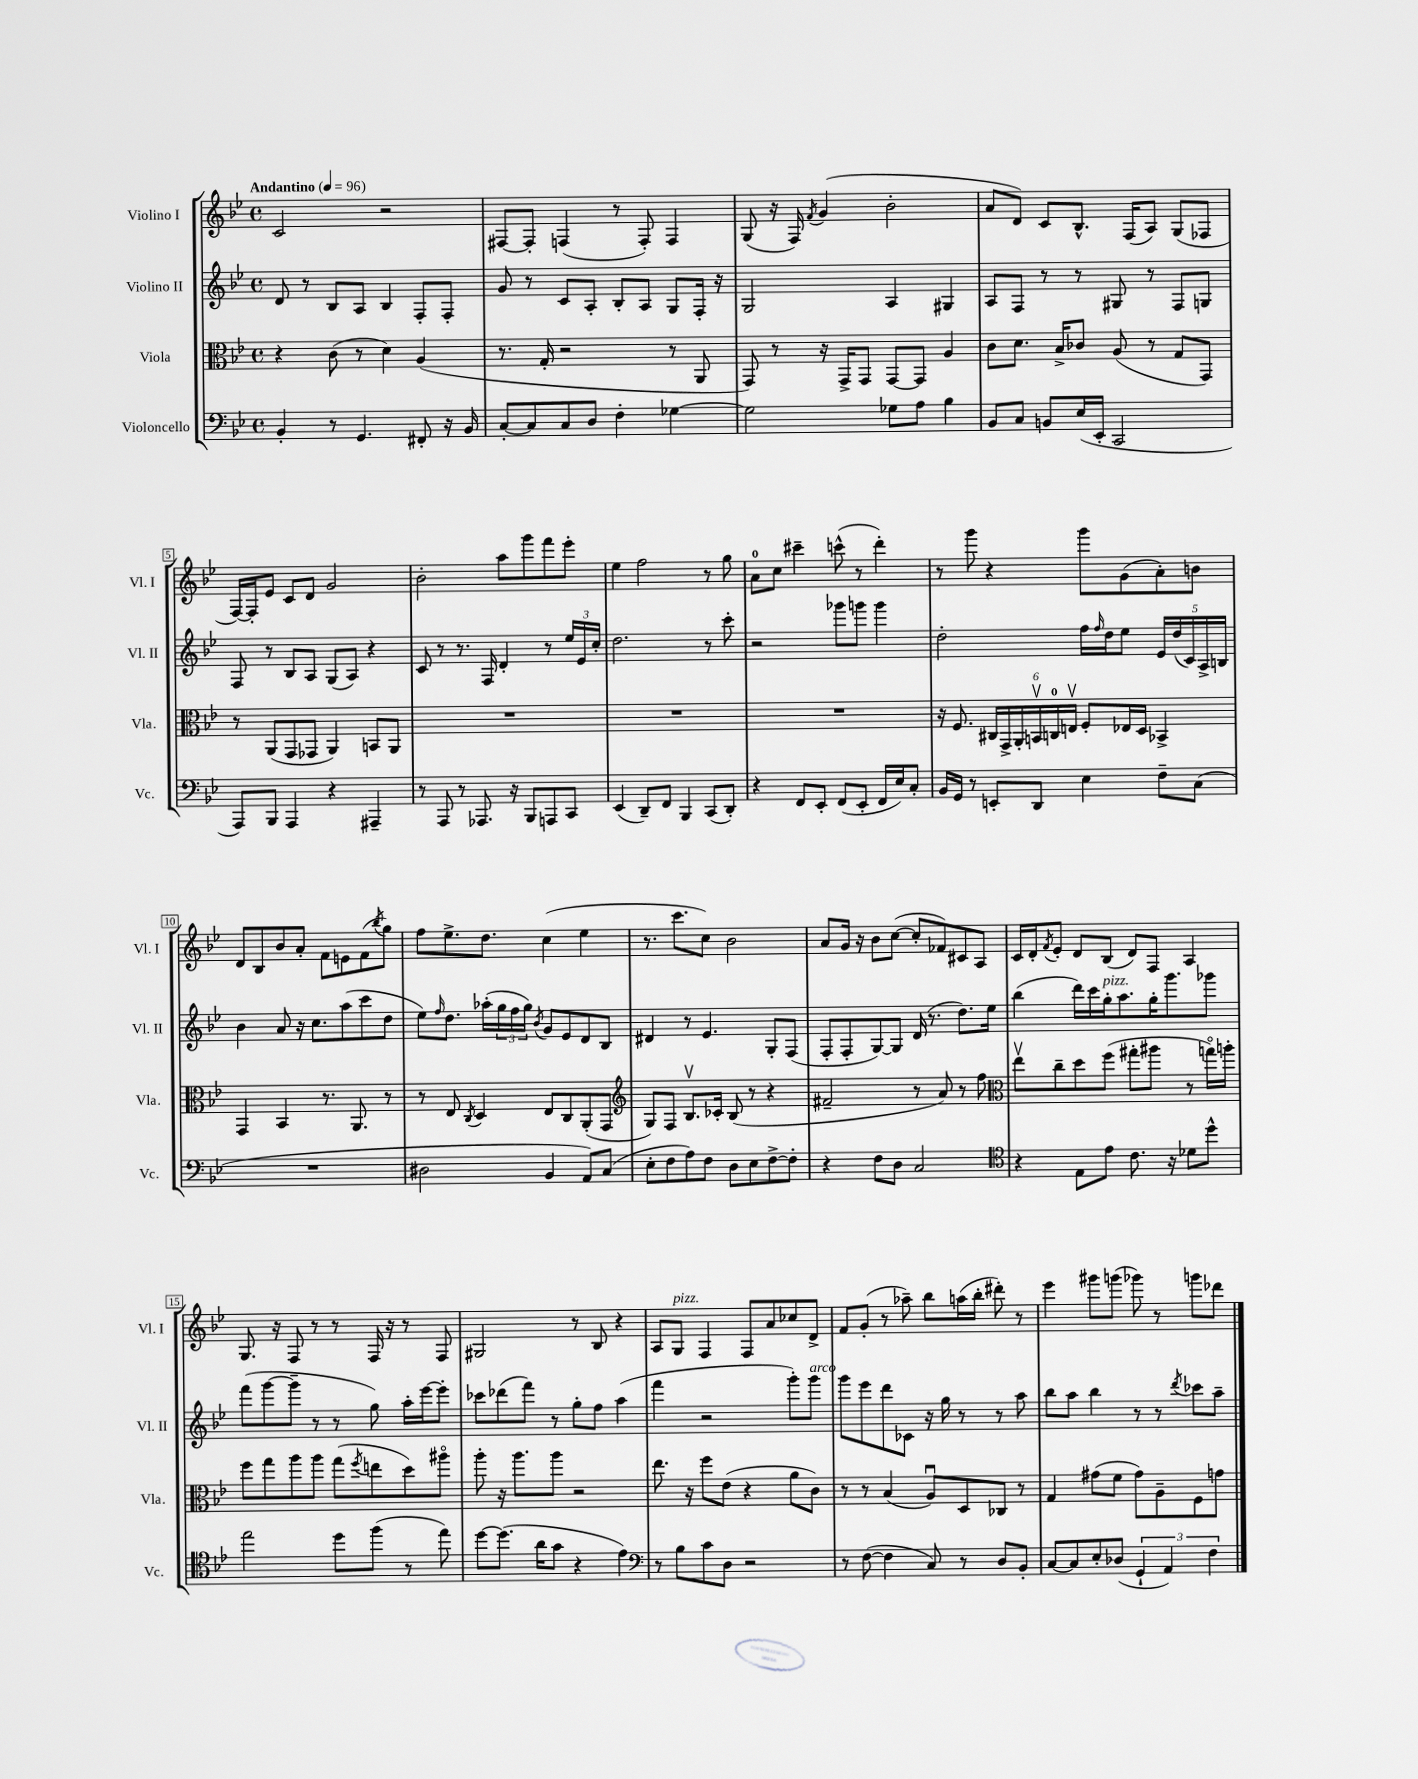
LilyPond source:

<<
\new StaffGroup <<
\new Staff = "s0" \with { instrumentName = "Violino I" shortInstrumentName = "Vl. I" } {
    \clef treble \key bes \major \defaultTimeSignature \time 4/4 \tempo "Andantino" 4 = 96
    c'2 r2 |
    fis8~ fis8-. f4( r8 f8-.) f4 |
    g8( r16 f16) \acciaccatura { f'8 } g'4( bes'2-. |
    a'8 d'8) c'8 bes8.-^ f16( a8) g8( fes8 |
    f16~) f16-. ees'8 c'8 d'8 g'2 |
    bes'2-. a''8 g'''8 f'''8 ees'''8-. |
    ees''4 f''2 r8 g''8 |
    a'8-0 c''8 cis'''4-- c'''8-^( r8 d'''4-.) |
    r8 g'''8 r4 g'''8 g'8( a'8-.) b'8 |
    d'8 bes8 bes'8 a'8-. f'8 e'8 f'8( \acciaccatura { bes''8 } g''8) |
    f''8 ees''8.-> d''8. c''4( ees''4 |
    r8. c'''8. c''8) bes'2 |
    a'8 g'16 r16 bes'8 c''8~( c''8-. fes'8) cis'8 a8 |
    c'16 d'16-. \acciaccatura { f'8 } ees'8-. d'8 bes8( d'8) f8 a4 |
    g8. r16 f8 r8 r8 f16 r16 r8 f8 |
    gis2 r8 bes8 r4 |
    a8 g8^\markup { \italic "pizz." } f4 f8 a'8 ces''8 d'8-> |
    f'8 g'8-.( r8 aes''8--) bes''8 a''16( bes''16-. dis'''8-.) r8 |
    ees'''4 gis'''8 g'''8( ges'''8) r8 g'''8 des'''8 \bar "|." |
}
\new Staff = "s1" \with { instrumentName = "Violino II" shortInstrumentName = "Vl. II" } {
    \clef treble \key bes \major \defaultTimeSignature \time 4/4
    d'8 r8 bes8 a8 bes4 f8-. f8-. |
    g'8 r8 c'8 a8-. bes8-. a8 g8 f16-. r16 |
    g2 a4 gis4 |
    a8 f8 r8 r8 gis8 r8 f8 g8 |
    f8 r8 bes8 a8 g8( a8) r4 |
    c'8 r8 r8. f16 d'4-. r8 \tuplet 3/2 { ees''16 ees'16 c''16-. } |
    d''2. r8 c'''8-. |
    r2 ges'''8 g'''8 g'''4 |
    d''2-. f''16 \grace { f''16 } d''16 ees''8 \tuplet 5/4 { ees'16 d''16( c'16) a16-> b16 } |
    bes'4 a'8 r16 c''8. a''8( c'''8 d''8 |
    ees''8) \grace { f''16 } d''8. aes''16-.( \tuplet 3/2 { g''16 f''16 g''16) } \acciaccatura { bes'8 } g'8 ees'8 d'8 bes8 |
    dis'4 r8 ees'4. g8-. f8( |
    f8-. f8-. g8~) g8 d'16( r8. d''8.) ees''16 |
    bes''4( d'''16) c'''16 g''16-.^\markup { \italic "pizz." } a''8. g''16-. g'''8. ges'''8 |
    f'''8( g'''8~ g'''8-- r8 r8 g''8) a''16-. ees'''16~ ees'''8-. |
    ces'''8 des'''8( f'''8) r8 g''8-. f''8 a''4( |
    f'''4 r2 g'''8-.) g'''8^\markup { \italic "arco" } |
    g'''8 ees'''8 d'''8 ces'8 r16 g''16 r8 r8 a''8 |
    bes''8 a''8 bes''4 r8 r8 \acciaccatura { d'''8 } ces'''8 a''8-- \bar "|." |
}
\new Staff = "s2" \with { instrumentName = "Viola" shortInstrumentName = "Vla." } {
    \clef alto \key bes \major \defaultTimeSignature \time 4/4
    r4 c'8( r8 d'4) a4( |
    r8. g16-. r2 r8 a,8 |
    g,8) r8 r16 g,16-> g,8 g,8~ g,8 a4 |
    c'8 d'8. bes16-> ces'8 a8( r8 g8 g,8) |
    r8 a,8( g,8 ges,8 a,4) b,8 a,8 |
    R1 |
    R1 |
    R1 |
    r16 f8. \tuplet 6/4 { cis16 g,16-> a,16-. b,16\upbow c16-0 e16\upbow } f8-. ees16 d16 bes,4-> |
    g,4 bes,4 r8. a,8. r8 |
    r8 ees8 \acciaccatura { c8 } d4 ees8 c8 a,8-.( g,8 |
    \clef treble g8) f8 bes8.\upbow ces'16-. bes8( r8 r4 |
    fis'2-- r8 a'8) r8 f''8 |
    \clef alto ees''8\upbow c''8-- d''8 f''8( gis''8-. ais''8 r8 g''16\flageolet) a''16-. |
    f''8 g''8 a''8 a''8 g''8( \acciaccatura { f''8 } e''8 d''8) ais''8\flageolet |
    a''8-. r16 a''8. a''8 r2 |
    ees''8. r16 f''8 ees'8( r4 a'8 c'8) |
    r8 r8 bes4( a8\downbow) d8 ces8 r8 |
    g4 gis'8( f'8 gis'8) a8-- f8 g'8 \bar "|." |
}
\new Staff = "s3" \with { instrumentName = "Violoncello" shortInstrumentName = "Vc." } {
    \clef bass \key bes \major \defaultTimeSignature \time 4/4
    bes,4-. r8 g,4. fis,8-. r16 bes,16 |
    c8~-. c8 c8 d8 f4-. ges4~ |
    ges2 ges8 a8 bes4 |
    bes,8 c8 b,8 ees16( ees,16-. c,2 |
    a,,8) bes,,8 a,,4 r4 ais,,4-- |
    r8 a,,8 r8 aes,,8. r16 bes,,8 a,,8 c,8 |
    ees,4( d,8--) f,8 bes,,4 c,8( d,8-.) |
    r4 f,8 ees,8-. f,8( ees,8-. f,16 ees16) c8-. |
    bes,16 g,16 r8 e,8-. d,8 ees4 f8-- c8( |
    R1 |
    dis2 bes,4 a,8) c8( |
    ees8-. f8 a8) f8 d8 ees8 f8~-> f8-. |
    r4 f8 d8 c2 |
    \clef tenor r4 ees8 ees'8 c'8. r16 des'8 d''8-^ |
    ees''2 d''8 f''8( r8 ees''8) |
    d''8~ d''8.( a'16 g'8 r4 ees'4) |
    \clef bass r8 bes8 c'8 d8 r2 |
    r8 f8~( f4 c8) r8 d8 bes,8-. |
    c8~ c8 ees8-. des8( \tuplet 3/2 { g,4-! a,4) f4 } \bar "|." |
}
>>
>>
\layout { \context { \Score \override BarNumber.stencil = #(make-stencil-boxer 0.1 0.3 ly:text-interface::print) } }
